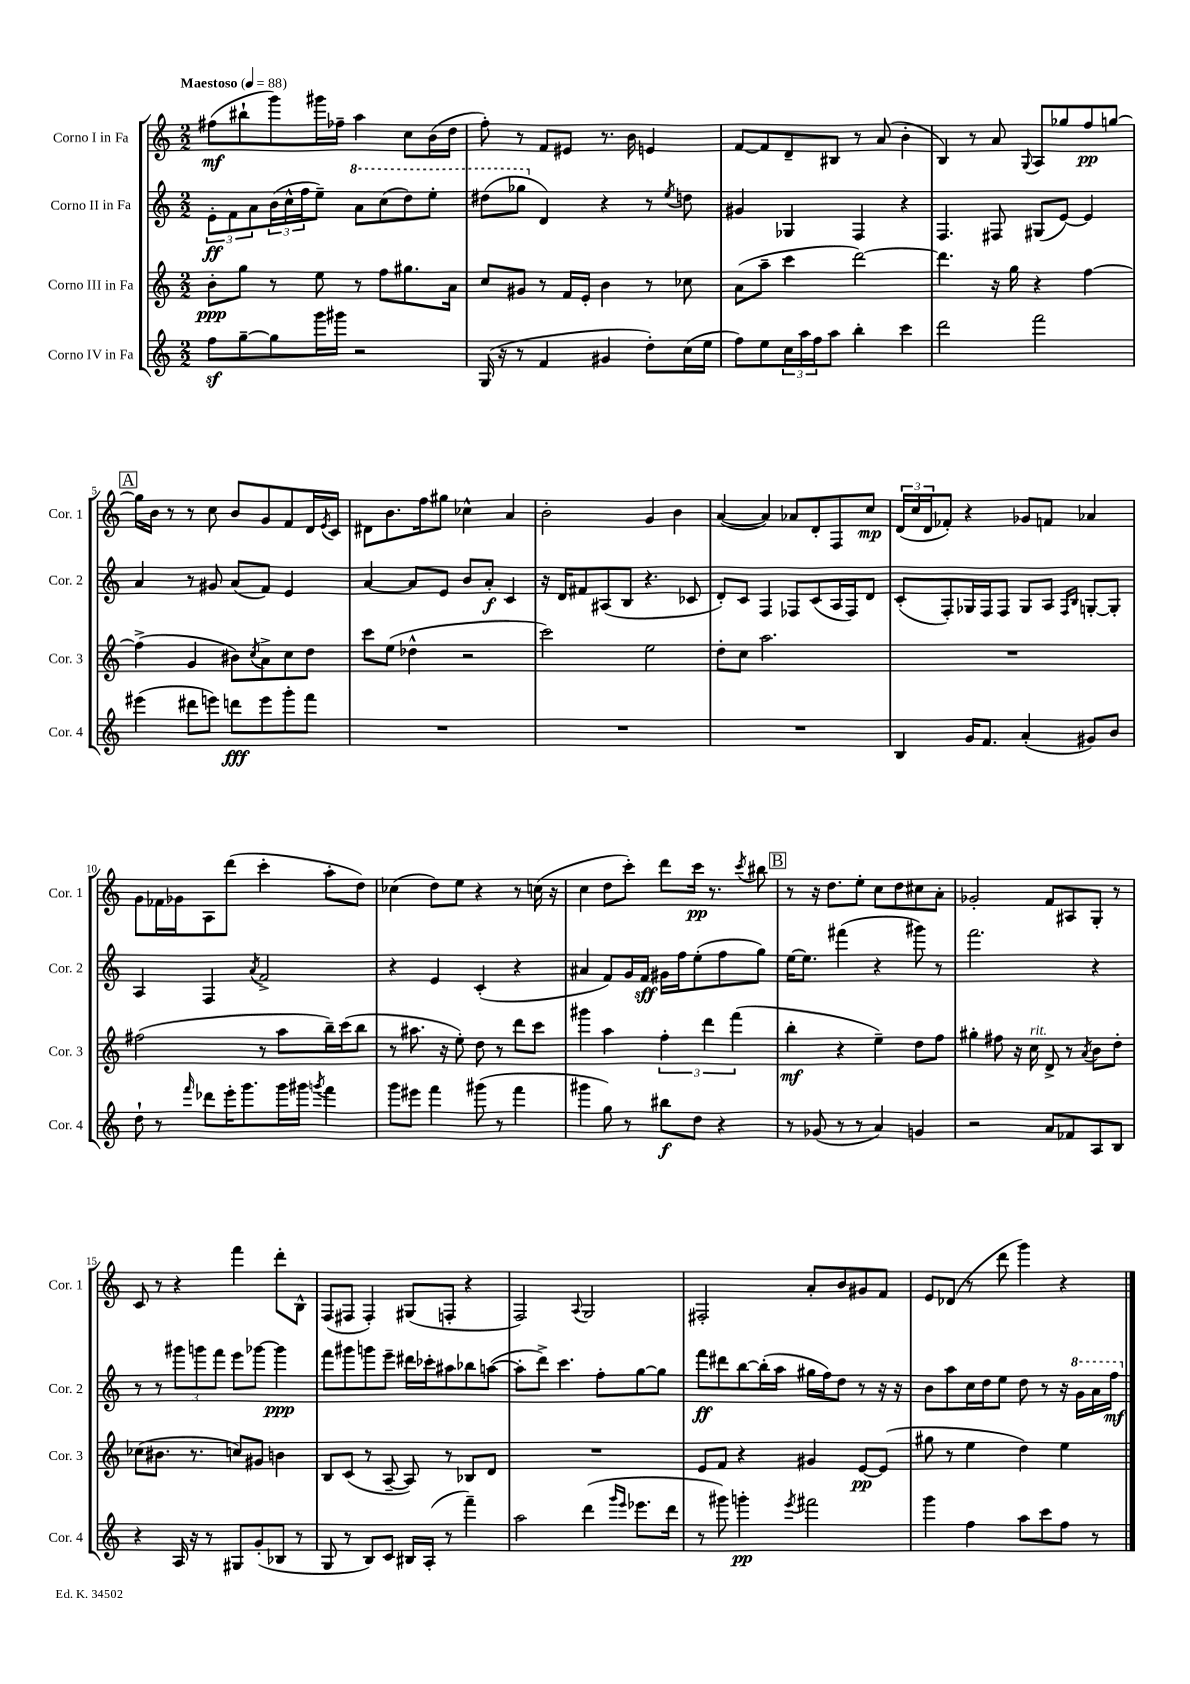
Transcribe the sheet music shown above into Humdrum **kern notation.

**kern	**dynam	**kern	**dynam	**kern	**dynam	**kern	**dynam
*part4	*part4	*part3	*part3	*part2	*part2	*part1	*part1
*staff4	*staff4	*staff3	*staff3	*staff2	*staff2	*staff1	*staff1
*I"Corno IV in Fa	*	*I"Corno III in Fa	*	*I"Corno II in Fa	*	*I"Corno I in Fa	*
*I'Cor. 4	*	*I'Cor. 3	*	*I'Cor. 2	*	*I'Cor. 1	*
*clefG2	*	*clefG2	*	*clefG2	*	*clefG2	*
*k[]	*	*k[]	*	*k[]	*	*k[]	*
*M2/2	*	*M2/2	*	*M2/2	*	*M2/2	*
*MM88	*	*MM88	*	*MM88	*	*MM88	*
=1	=1	=1	=1	=1	=1	=1	=1
!	!	!	!	!	!	!LO:TX:a:B:t=Maestoso	!
8ffz\L	.	8b'\L	ppp	12e'\L	ff	(8ff#X\L	mf
.	.	.	.	12f\	.	.	.
[8gg~\	.	8gg\J	.	.	.	8bb#X`\	.
.	.	.	.	12a\	.	.	.
8gg\]	.	8r	.	(24b\L	.	8ggg\)	.
.	.	.	.	24cc^^\	.	.	.
.	.	.	.	24ff\J	.	.	.
16ggg\L	.	8ee\	.	8ee~\J)	.	16ggg#X\L	.
16ggg#X\JJ	.	.	.	.	.	16ff-X~\JJ	.
*	*	*	*	*8va	*	*	*
2r	.	8r	.	8aa\L	.	4aa\	.
.	.	8ff\L	.	(8ccc\	.	.	.
.	.	8.gg#X\	.	8ddd\)	.	8cc\L	.
.	.	.	.	8eee'\J	.	(16b\L	.
.	.	16a\Jk	.	.	.	16dd\JJ	.
=2	=2	=2	=2	=2	=2	=2	=2
(16G/	.	8cc/L	.	(8ddd#X\L	.	8ff'\)	.
16r	.	.	.	.	.	.	.
8r	.	8g#X/J	.	8ggg-X\J	.	8r	.
*	*	*	*	*X8va	*	*	*
4f/	.	8r	.	4d/)	.	8f/L	.
.	.	16f/LL	.	.	.	8e#X/J	.
.	.	16e'/JJ	.	.	.	.	.
4g#X/	.	4b\	.	4r	.	8.r	.
.	.	.	.	.	.	16b\	.
8dd'\L)	.	8r	.	8r	.	4en/	.
.	.	.	.	8qee/	.	.	.
(16cc\L	.	8cc-X\	.	8ddn\	.	.	.
16ee\JJ	.	.	.	.	.	.	.
=3	=3	=3	=3	=3	=3	=3	=3
8ff\L)	.	(8a\L	.	4g#X/	.	[8f/L	.
8ee\	.	8aa~\J	.	.	.	8f/]	.
24cc\L	.	4ccc\	.	4G-X/	.	8d~/	.
24aa\	.	.	.	.	.	.	.
24ff\J	.	.	.	.	.	.	.
8aa\J	.	.	.	.	.	8B#X/J	.
4bb'\	.	[2ddd\)	.	4F/	.	8r	.
.	.	.	.	.	.	(8a/	.
4ccc\	.	.	.	4r	.	4b'\	.
=4	=4	=4	=4	=4	=4	=4	=4
2ddd\	.	4.ddd\]	.	4.F/	.	4B/)	.
.	.	.	.	.	.	8r	.
.	.	16r	.	8F#X/	.	8a/	.
.	.	16gg\	.	.	.	.	.
.	.	.	.	.	.	8qqG/	.
2fff\	.	4r	.	(8G#X/L	.	8A/L	.
.	.	.	.	[8e/J)	.	8gg-X/	.
.	.	[4ff\	.	4e/]	.	8ff/	pp
.	.	.	.	.	.	[8ggn/J	.
!!LO:LB:g=z
!!LO:REH:place=s1:t=A
=5	=5	=5	=5	=5	=5	=5	=5
(4eee#X\	.	(4ff^\]	.	4a/	.	16gg\LL]	.
.	.	.	.	.	.	16b\JJ	.
.	.	.	.	.	.	8r	.
8ddd#X\L	.	4g/	.	8r	.	8r	.
8eeen\J)	.	.	.	8g#X/	.	8cc\	.
8dddn\L	fff	8b#X\L)	.	(8a/L	.	8b/L	.
.	.	8qcc/	.	.	.	.	.
8eee\	.	8a^\	.	8f/J)	.	8g/	.
8ggg'\	.	8cc\	.	4e/	.	8f/	.
8fff\J	.	8dd\J	.	.	.	16d/L	.
.	.	.	.	.	.	8qe/	.
.	.	.	.	.	.	16c/JJ	.
=6	=6	=6	=6	=6	=6	=6	=6
1r	.	8ccc\L	.	[4a/	.	8d#X\L	.
.	.	(8ee\J	.	.	.	8.b\	.
.	.	4dd-X^^\	.	8a/L]	.	.	.
.	.	.	.	.	.	16ff\k	.
.	.	.	.	8e/J	.	8gg#X\J	.
.	.	2r	.	8b/L	.	4cc-X^^\	.
.	.	.	.	8a'/J	f	.	.
.	.	.	.	4c/	.	4a/	.
=7	=7	=7	=7	=7	=7	=7	=7
1r	.	2ccc\)	.	16r	.	2b'\	.
.	.	.	.	16d/KL	.	.	.
.	.	.	.	8f#X/	.	.	.
.	.	.	.	(8A#X/	.	.	.
.	.	.	.	8B/J	.	.	.
.	.	2ee\	.	4.r	.	4g/	.
.	.	.	.	.	.	4b\	.
.	.	.	.	8c-X/	.	.	.
=8	=8	=8	=8	=8	=8	=8	=8
1r	.	8dd'\L	.	8d'/L)	.	([4a/	.
.	.	8cc\J	.	8c/J	.	.	.
.	.	2.aa\	.	4F/	.	4a/])	.
.	.	.	.	8F-X/L	.	8a-X/L	.
.	.	.	.	(8c/	.	8d'/	.
.	.	.	.	16A/L	.	8F/	.
.	.	.	.	16F-/J)	.	.	.
.	.	.	.	8d/J	.	8cc/J	mp
=9	=9	=9	=9	=9	=9	=9	=9
4B/	.	1r	.	(8c'/L	.	(24d/LL	.
.	.	.	.	.	.	24cc/	.
.	.	.	.	.	.	24d/J	.
.	.	.	.	8F'/)	.	8f-X'/J)	.
16g/KL	.	.	.	16G-X/L	.	4r	.
8.f/J	.	.	.	16F/J	.	.	.
.	.	.	.	8F/J	.	.	.
(4a'/	.	.	.	8G-/L	.	8g-X/L	.
.	.	.	.	8A/J	.	8fn/J	.
.	.	.	.	16qqF/LL	.	.	.
.	.	.	.	16qqB/JJ	.	.	.
8g#X/L)	.	.	.	[8Gn'/L	.	4a-X/	.
8b/J	.	.	.	8G'/J]	.	.	.
!!LO:LB:g=z
=10	=10	=10	=10	=10	=10	=10	=10
8dd`\	.	(2ff#X\	.	4A/	.	8g\L	.
8r	.	.	.	.	.	16f-X\L	.
.	.	.	.	.	.	16g-X\J	.
16qqfff/	.	.	.	.	.	.	.
8ddd-X\L	.	.	.	4F/	.	8A\	.
16eee'\K	.	.	.	.	.	(8ddd\J	.
8.ggg\	.	.	.	.	.	.	.
.	.	.	.	8qa/	.	.	.
.	.	8r	.	2f^/	.	4ccc'\	.
16ggg\L	.	8aa\L	.	.	.	.	.
16ggg#X\JJ	.	.	.	.	.	.	.
8qgggn/	.	.	.	.	.	.	.
4fff\	.	16bb~\L)	.	.	.	8aa'\L	.
.	.	(16ccc\J	.	.	.	.	.
.	.	8bb\J	.	.	.	8dd\J)	.
=11	=11	=11	=11	=11	=11	=11	=11
8ggg\L	.	8r	.	4r	.	(4cc-X\	.
8eee#X\J	.	8.aa#X\	.	.	.	.	.
4fff\	.	.	.	4e/	.	8dd\L)	.
.	.	16r	.	.	.	.	.
.	.	8ee'\)	.	.	.	8ee\J	.
(8ggg#X\	.	8dd\	.	(4c'/	.	4r	.
8r	.	8r	.	.	.	.	.
4fff\	.	8ddd\L	.	4r	.	8r	.
.	.	8ccc\J	.	.	.	(16ccn\	.
.	.	.	.	.	.	16r	.
=12	=12	=12	=12	=12	=12	=12	=12
4ggg#X\	.	4ggg#X\	.	4a#X/	.	4cc\	.
8gg\)	.	4aa\	.	8f/L)	.	8dd\L	.
8r	.	.	.	16g/L	.	8ccc'\J)	.
.	.	.	.	16f/JJ	sff	.	.
8bb#X\L	f	6ff'\	.	16g#X\LL	.	8ddd\L	.
.	.	.	.	16ff\J	.	.	.
8dd\J	.	.	.	(8ee'\	.	16ccc\Jk	pp
.	.	6ddd\	.	.	.	.	.
.	.	.	.	.	.	8.r	.
4r	.	.	.	8ff\	.	.	.
.	.	(6fff\	.	.	.	.	.
.	.	.	.	.	.	8qccc/	.
.	.	.	.	8gg\J)	.	8bb#X\	.
!!LO:REH:place=s1:t=B
=13	=13	=13	=13	=13	=13	=13	=13
8r	.	4bb'\	mf	[16ee\KL	.	8r	.
.	.	.	.	8.ee\J]	.	.	.
(8g-X/	.	.	.	.	.	16r	.
.	.	.	.	.	.	8.dd\L	.
8r	.	4r	.	(4fff#X\	.	.	.
8r	.	.	.	.	.	8ee'\J	.
4a/)	.	4ee~\)	.	4r	.	8cc\L	.
.	.	.	.	.	.	8dd\	.
4gn/	.	8dd\L	.	8ggg#X\)	.	8cc#X\	.
.	.	8ff\J	.	8r	.	8a'\J	.
=14	=14	=14	=14	=14	=14	=14	=14
2r	.	4gg#X'\	.	2.fff\	.	2g-X'/	.
.	.	8ff#X\	.	.	.	.	.
.	.	16r	.	.	.	.	.
!	!	!LO:TX:a:i:t=rit.	!	!	!	!	!
.	.	16cc\	.	.	.	.	.
8a/L	.	8d^/	.	.	.	8f/L	.
8f-X/	.	8r	.	.	.	8A#X/	.
.	.	8qa/	.	.	.	.	.
8A/	.	8b\L	.	4r	.	8G'/J	.
8B/J	.	8dd'\J	.	.	.	8r	.
!!LO:LB:g=z
=15	=15	=15	=15	=15	=15	=15	=15
4r	.	(8cc-X\L	.	8r	.	8c/	.
.	.	8.b#X\J	.	8r	.	8r	.
16A/	.	.	.	12ggg#X\L	.	4r	.
16r	.	8.r	.	.	.	.	.
.	.	.	.	12gggn\	.	.	.
8r	.	.	.	.	.	.	.
.	.	.	.	12fff\J	.	.	.
8G#X/L	.	8ccn/L)	.	8eee\L	.	4fff\	.
(8g'/	.	8g#X/J	.	[8ggg-X\J	.	.	.
8B-X/J	.	4bn\	.	4ggg-\]	ppp	8ddd'\L	.
8r	.	.	.	.	.	8B^^\J	.
=16	=16	=16	=16	=16	=16	=16	=16
8G/	.	8B/L	.	8fff\L	.	(8F/L	.
8r	.	(8c/J	.	8ggg#X\	.	8F#X/J	.
8B/L)	.	8r	.	8gggn\	.	4F#'/)	.
8c/J	.	[8A~/	.	8eee~\J	.	.	.
16B#X/LL	.	8A/])	.	16ddd#X\LL	.	(8G#X/L	.
(16A'/JJ	.	.	.	16ccc-X'\J	.	.	.
8r	.	8r	.	8aa#X\	.	8Fn'/J	.
4fff~\)	.	8B-X/L	.	8bb-X\	.	4r	.
.	.	8d/J	.	([8aan\J	.	.	.
=17	=17	=17	=17	=17	=17	=17	=17
2aa\	.	1r	.	8aa'\L]	.	2F/)	.
.	.	.	.	8ddd^\J)	.	.	.
.	.	.	.	4.ccc\	.	.	.
.	.	.	.	.	.	8qqA/	.
(4ddd\	.	.	.	.	.	2G/	.
.	.	.	.	8ff'\L	.	.	.
16qqggg/LL	.	.	.	.	.	.	.
16qqeee/JJ	.	.	.	.	.	.	.
8.eee-X\L	.	.	.	[8gg\	.	.	.
.	.	.	.	8gg\J]	.	.	.
16ddd\Jk	.	.	.	.	.	.	.
=18	=18	=18	=18	=18	=18	=18	=18
8r	.	8e/L	.	8fff\L	ff	2F#X'/	.
8ggg#X\)	.	8f/J	.	8ddd#X\	.	.	.
4gggn'\	pp	4r	.	[8bb\	.	.	.
.	.	.	.	(16bb'\L]	.	.	.
.	.	.	.	16aa\JJ	.	.	.
8qeee/	.	.	.	.	.	.	.
2fff#X\	.	4g#X/	.	16gg#X\LL	.	8a'/L	.
.	.	.	.	16ff\J)	.	.	.
.	.	.	.	8dd\J	.	8b/	.
.	.	[8e/L	pp	8r	.	8g#X/	.
.	.	(8e/J]	.	16r	.	8f/J	.
.	.	.	.	16r	.	.	.
=19	=19	=19	=19	=19	=19	=19	=19
4ggg\	.	8gg#X\	.	8b\L	.	8e/L	.
.	.	8r	.	8aa\	.	(8d-X/J	.
4ff\	.	4ee\	.	16cc\L	.	8r	.
.	.	.	.	16dd\J	.	.	.
.	.	.	.	8ee\J	.	8ddd\	.
8aa\L	.	4dd\)	.	8dd\	.	4ggg\)	.
8ccc\	.	.	.	8r	.	.	.
8ff\J	.	4ee\	.	16r	.	4r	.
*	*	*	*	*8va	*	*	*
.	.	.	.	16gg\LL	.	.	.
8r	.	.	.	16aa\	.	.	.
.	.	.	.	16fff\JJ	mf	.	.
*	*	*	*	*X8va	*	*	*
==	==	==	==	==	==	==	==
*-	*-	*-	*-	*-	*-	*-	*-
